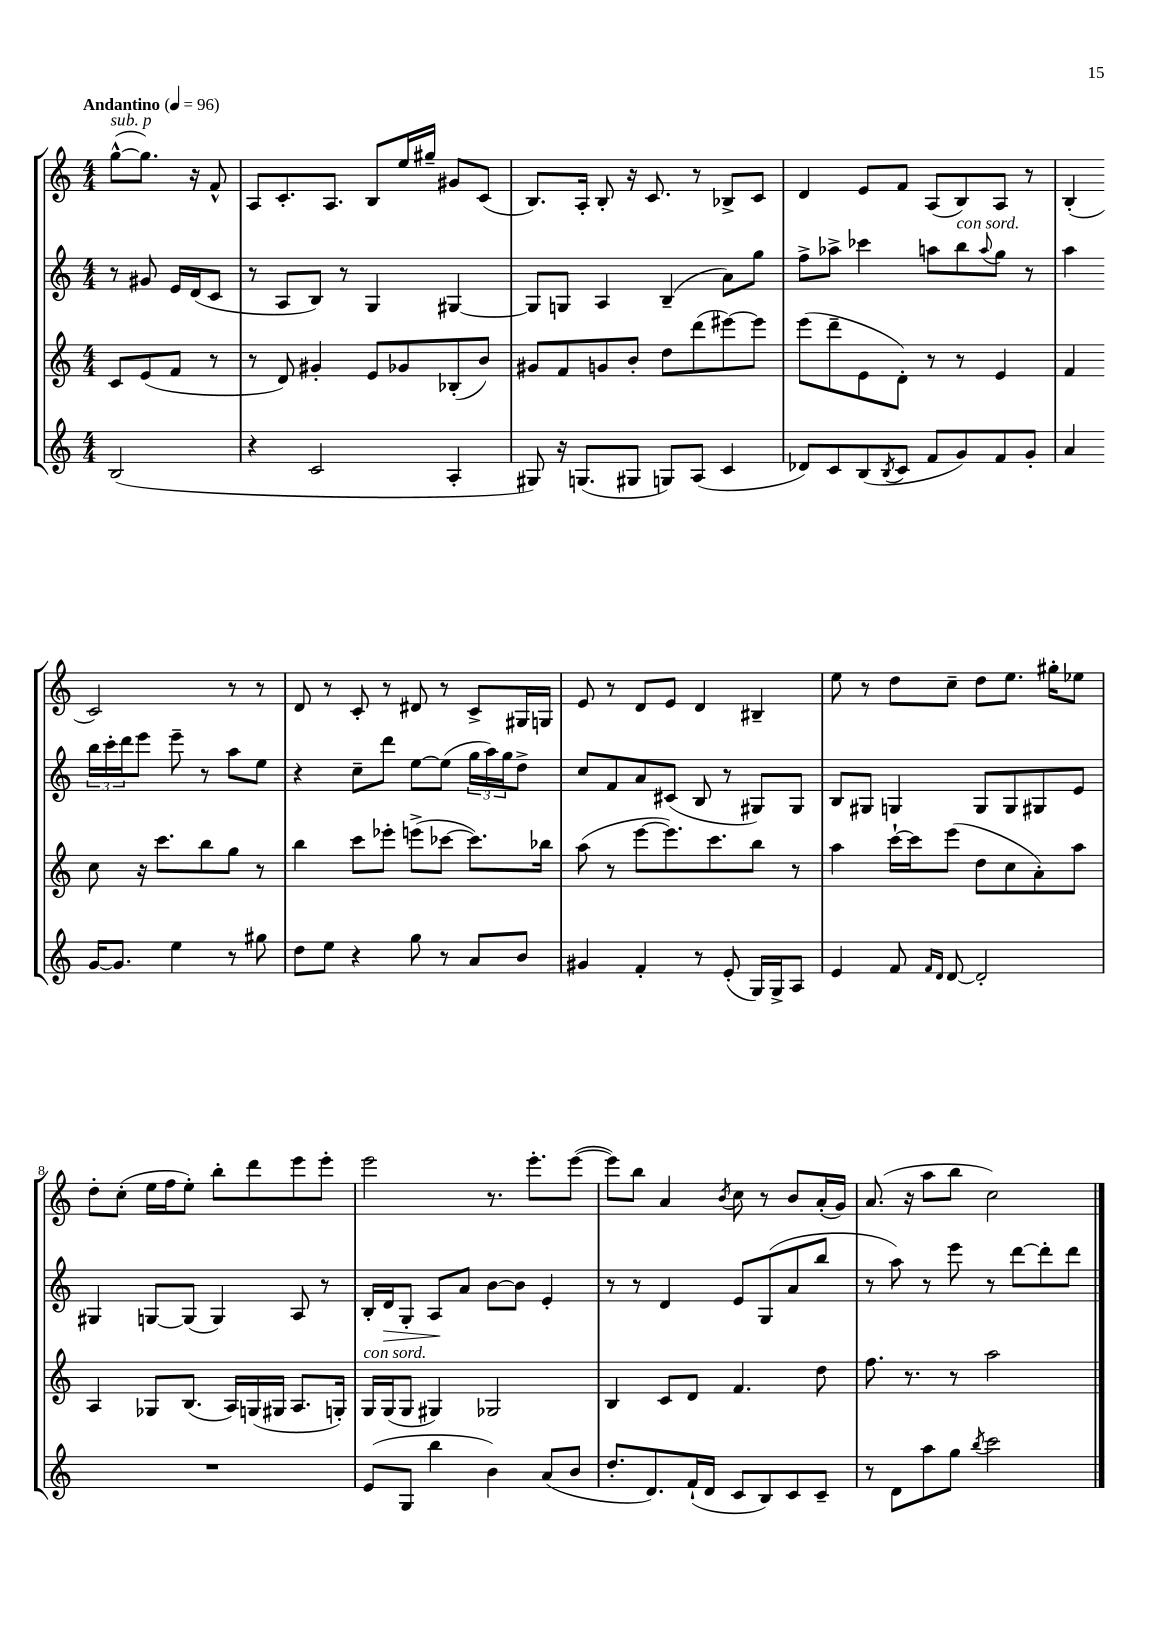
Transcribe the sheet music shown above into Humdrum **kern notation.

**kern	**kern	**kern	**kern
*staff4	*staff3	*staff2	*staff1
*clefG2	*clefG2	*clefG2	*clefG2
*k[]	*k[]	*k[]	*k[]
*M4/4	*M4/4	*M4/4	*M4/4
*MM96	*MM96	*MM96	*MM96
(2B/	8c/L	8r	([8gg^^\L
.	(8e/	8g#/	8.gg\]J)
.	8f/J	16e/LL	.
.	.	(16d/J	16r
.	8r	8c/J	8f^^/
=	=	=	=
4r	8r	8r	8A/L
.	8d/)	8A/L	8.c'/
2c/	4g#'/	8B/J)	.
.	.	.	8.A/J
.	.	8r	.
.	8e/L	4G/	8B/L
.	8g-/	.	16ee/L
.	.	.	16gg#~/JJ
4A'/	(8B-'/	[4G#/	8g#/L
.	8b/J)	.	(8c/J
=	=	=	=
8G#/)	8g#/L	8G#/]L	8.B/L)
16r	8f/	8G/J	.
(8.G/L	.	.	16A'/Jk
.	8g/	4A/	8B'/
8G#/J	8b'/J	.	16r
.	.	.	8.c/
8G/L)	8dd\L	(4B~/	.
(8A/J	(8ddd\	.	8r
4c/	[8eee#\)	8a\L)	8B-^/L
.	8eee#\]J	8gg\J	8c/J
=	=	=	=
8d-/L)	(8eee\L	8ff^\L	4d/
8c/	8ddd~\	8aa-^\J	.
(8B/	8e\	4ccc-\	8e/L
8qB/	.	.	.
8c/J	8d'\J)	.	8f/J
8f/L	8r	8aa\L	(8A/L
8g/)	8r	8bb\	8B/)
.	.	8qqaa/	.
8f/	4e/	8gg\J	8A/J
8g'/J	.	8r	8r
=	=	=	=
4a/	4f/	4aa\	(4B'/
[16g/LK	8cc\	24bb\LL	2c/)
.	.	24ccc'\	.
8.g/]J	.	.	.
.	.	24ddd\J	.
.	16r	8eee\J	.
.	8.ccc\L	.	.
4ee\	.	8eee~\	.
.	8bb\	8r	.
8r	8gg\J	8aa\L	8r
8gg#\	8r	8ee\J	8r
=	=	=	=
8dd\L	4bb\	4r	8d/
8ee\J	.	.	8r
4r	8ccc\L	8cc~\L	8c'/
.	8eee-'\J	8ddd\J	8r
8gg\	(8eee^\L	[8ee\L	8d#/
8r	[8ccc-\J	(8ee\]J	8r
8a/L	8.ccc-\]L)	24gg\LL	8c^/L
.	.	24aa\)	.
.	.	24gg\J	.
8b/J	.	8dd^\J	16G#/L
.	16bb-\Jk	.	16G/JJ
=	=	=	=
4g#/	(8aa\	8cc/L	8e/
.	8r	8f/	8r
4f'/	[8eee\L	8a/	8d/L
.	8.eee\])	(8c#/J	8e/J
8r	.	8B/	4d/
.	8.ccc\	.	.
(8e'/	.	8r	.
16G/LL)	8bb\J	8G#/L)	4B#~/
16G^/J	.	.	.
8A/J	8r	8G#/J	.
=	=	=	=
4e/	4aa\	8B/L	8ee\
.	.	8G#/J	8r
8f/	[16ccc`\LL	4G/	8dd\L
.	16ccc\]J	.	.
16qqf/LL	.	.	.
16qqd/JJ	.	.	.
[8d/	(8eee\J	.	8cc~\J
2d'/]	8dd\L	8G/L	8dd\L
.	8cc\	8G/	8.ee\J
.	8a'\)	8G#/	.
.	.	.	16gg#'\LK
.	8aa\J	8e/J	8ee-\J
=	=	=	=
1r	4A/	4G#/	8dd'\L
.	.	.	(8cc'\J
.	8G-/L	[8G/L	16ee\LL
.	.	.	16ff\J
.	(8.B/J	(8G/]J	8ee'\J)
.	.	4G/)	8bb'\L
.	16A/LL)	.	.
.	(16G/	.	8ddd\
.	16G#/JJ	.	.
.	8.A/L	8A/	8eee\
.	.	8r	8eee'\J
.	16G'/Jk)	.	.
=	=	=	=
(8e/L	16G/LL	16B'/LL	2eee\
.	(16G/J	16d/J	.
8G/J	8G/J	8G'/J	.
4bb\	4G#/)	8A/L	.
.	.	8a/J	.
4b\)	2G-/	[8b\L	8.r
.	.	8b\]J	.
.	.	.	8.eee'\L
(8a/L	.	4e'/	.
8b/J	.	.	([8eee\J
=	=	=	=
8.dd'/L	4B/	8r	8eee\]L)
.	.	8r	8bb\J
8.d/)	.	.	.
.	8c/L	4d/	4a/
(16f`/L	8d/J	.	.
16d/JJ	.	.	.
.	.	.	8qb/
8c/L	4.f/	8e/L	8cc\
8B/)	.	(8G/	8r
8c/	.	8a/	8b/L
8c~/J	8dd\	8bb/J	(16a'/L
.	.	.	16g/JJ)
=	=	=	=
8r	8.ff\	8r	(8.a/
8d\L	.	8aa\)	.
.	8.r	.	16r
8aa\	.	8r	8aa\L
8gg\J	8r	8eee\	8bb\J
8qbb/	.	.	.
2ccc\	2aa\	8r	2cc\)
.	.	[8ddd\L	.
.	.	8ddd'\]	.
.	.	8ddd\J	.
==	==	==	==
*-	*-	*-	*-
